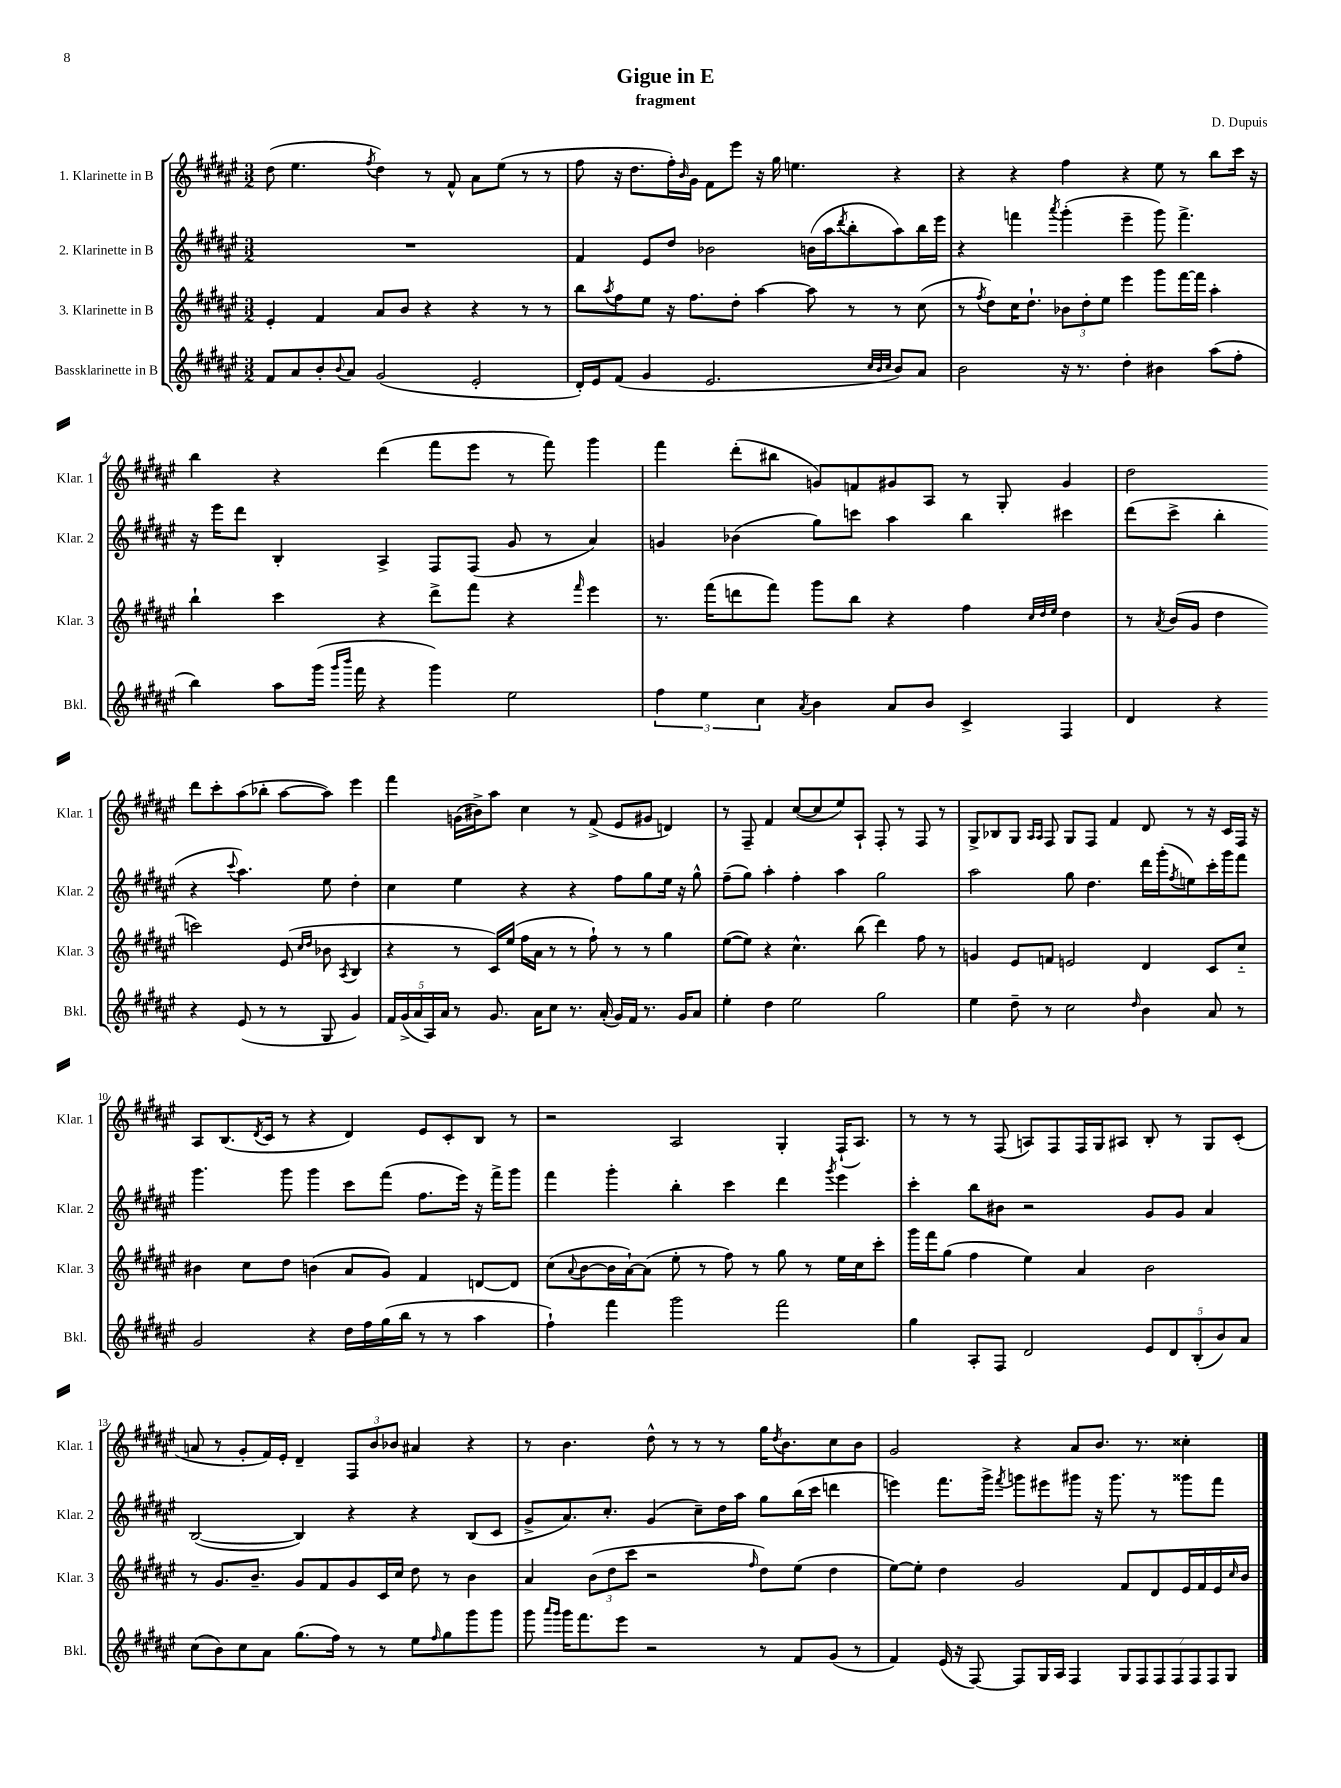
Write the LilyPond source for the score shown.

\header { title = "Gigue in E" composer = "D. Dupuis" subtitle = "fragment" }
<<
\new StaffGroup <<
\new Staff = "s0" \with { instrumentName = "1. Klarinette in B" shortInstrumentName = "Klar. 1" } {
    \clef treble \key fis \major \numericTimeSignature \time 3/2
    dis''8( eis''4. \acciaccatura { fis''8 } dis''4) r8 fis'8-^ ais'8 eis''8( r8 r8 |
    fis''8 r16 dis''8. fis''16-.) \grace { b'16 } gis'16 fis'8 eis'''8 r16 gis''16 e''4. r4 |
    r4 r4 fis''4 r4 eis''8 r8 b''8 cis'''16 r16 |
    b''4 r4 dis'''4( fis'''8 eis'''8 r8 fis'''8) gis'''4 |
    fis'''4 dis'''8-.( bis''8 g'8) f'8 gis'8 ais8 r8 gis8-. gis'4 |
    dis''2 dis'''8 cis'''8-. ais''8( bes''8-. ais''8~ ais''8) eis'''4 |
    fis'''4 g'16( bis'16->) ais''8 cis''4 r8 fis'8->( eis'8 gis'8 d'4) |
    r8 fis8-- fis'4 cis''8~( cis''8 eis''8) ais8-! fis8-. r8 fis8 r8 |
    gis8-> bes8 gis8 \grace { ais16 ais16 } fis8 gis8 fis8 fis'4 dis'8 r8 r16 cis'16 fis16 r16 |
    ais8 b8.( \acciaccatura { dis'8 } cis'16 r8 r4 dis'4) eis'8 cis'8-. b8 r8 |
    r2 ais2 gis4-. fis16-!( ais8.) |
    r8 r8 r8 fis8( a8) fis8 fis16 gis16 ais8 b8-. r8 gis8 cis'8-.( |
    a'8 r8 gis'8-. fis'16) eis'16-. dis'4-- \tuplet 3/2 { fis8 b'8 bes'8 } ais'4 r4 |
    r8 b'4. dis''8-^ r8 r8 r8 gis''16 \acciaccatura { dis''8 } b'8. cis''8 b'8 |
    gis'2 r4 ais'8 b'8. r8. cisis''4-. \bar "|." |
}
\new Staff = "s1" \with { instrumentName = "2. Klarinette in B" shortInstrumentName = "Klar. 2" } {
    \clef treble \key fis \major \numericTimeSignature \time 3/2
    R1. |
    fis'4 eis'8 dis''8 bes'2 b'16( ais''16 \acciaccatura { dis'''8 } b''8-. ais''8) b''16 eis'''16 |
    r4 f'''4 \acciaccatura { ais'''8 } gis'''4-.( eis'''4-- gis'''8) f'''4.-> |
    r16 eis'''16 dis'''8 b4-. ais4-> fis8 fis8( gis'8 r8 ais'4) |
    g'4 bes'4( gis''8) c'''8 ais''4 b''4 cis'''4 |
    dis'''8( cis'''8-> b''4-. r4 \appoggiatura { cis'''8 } ais''4.) eis''8 dis''4-. |
    cis''4 eis''4 r4 r4 fis''8 gis''8 eis''16 r16 gis''8-^ |
    fis''8--( gis''8) ais''4-. fis''4-. ais''4 gis''2 |
    ais''2 gis''8 dis''4. dis'''16 gis'''16-.( \acciaccatura { fis''8 } e''8) cis'''16-. gis'''16 fis'''8 |
    gis'''4. gis'''8 gis'''4 cis'''8 fis'''8( fis''8. eis'''16) r16 fis'''16-> gis'''8 |
    fis'''4 gis'''4-. b''4-. cis'''4 dis'''4 \acciaccatura { gis'''8 } eis'''4 |
    cis'''4-. b''8 bis'8 r2 gis'8 gis'8 ais'4 |
    b2~( b4) r4 r4 b8( cis'8 |
    gis'8-> ais'8.) cis''8.-. gis'4( cis''8--) dis''16 ais''16 gis''8 b''16( cis'''16 d'''4 |
    e'''4) fis'''8. gis'''16-> \acciaccatura { fis'''8 } g'''8 eis'''8 gis'''8 r16 gis'''8. r8 gisis'''8 fis'''8 \bar "|." |
}
\new Staff = "s2" \with { instrumentName = "3. Klarinette in B" shortInstrumentName = "Klar. 3" } {
    \clef treble \key fis \major \numericTimeSignature \time 3/2
    eis'4-. fis'4 ais'8 b'8 r4 r4 r8 r8 |
    b''8 \acciaccatura { ais''8 } fis''8 eis''8 r16 fis''8. dis''8-. ais''4~ ais''8 r8 r8 cis''8( |
    r8 \acciaccatura { fis''8 } dis''8) cis''16 dis''8.-! \tuplet 3/2 { bes'8 dis''8-. eis''8 } eis'''4 gis'''8 fis'''16~ fis'''16 ais''4-. |
    b''4-! cis'''4 r4 dis'''8-> fis'''8 r4 \grace { fis'''16 } eis'''4 |
    r8. fis'''16( d'''8 fis'''8) gis'''8 b''8 r4 fis''4 \grace { cis''32 dis''32 eis''32 } dis''4 |
    r8 \acciaccatura { ais'8 } b'16( gis'16 dis''4 c'''2) eis'8( \grace { cis''16 dis''16 } bes'8 \acciaccatura { ais8 } b4 |
    r4 r8 cis'16) eis''16( fis''16 ais'16 r8 r8 fis''8-!) r8 r8 gis''4 |
    eis''8~( eis''8) r4 cis''4.-^ b''8( dis'''4) fis''8 r8 |
    g'4 eis'8 f'8 e'2 dis'4 cis'8 cis''8-_ |
    bis'4 cis''8 dis''8 b'4( ais'8 gis'8) fis'4 d'8~ d'8 |
    cis''8( \appoggiatura { ais'8 } b'8~ b'16 ais'16~-!) ais'8( eis''8-. r8 fis''8) r8 gis''8 r8 eis''16 cis''16 cis'''8-. |
    gis'''16 fis'''16 gis''8( fis''4 eis''4) ais'4 b'2 |
    r8 gis'8. b'8.-- gis'8 fis'8 gis'8 cis'16 cis''16 dis''8 r8 b'4 |
    ais'4 \tuplet 3/2 { b'8( dis''8 cis'''8 } r2 \grace { fis''16 } dis''8) eis''8( dis''4 |
    eis''8~) eis''8-. dis''4 gis'2 fis'8 dis'8 eis'16 fis'16 eis'16 \grace { cis''16 } b'16 \bar "|." |
}
\new Staff = "s3" \with { instrumentName = "Bassklarinette in B" shortInstrumentName = "Bkl." } {
    \clef treble \key fis \major \numericTimeSignature \time 3/2
    fis'8 ais'8 b'8-. \appoggiatura { b'8 } ais'8 gis'2( eis'2-. |
    dis'16-.) eis'16 fis'8( gis'4 eis'2. \grace { cis''32 b'32 cis''32 } b'8) ais'8 |
    b'2 r16 r8. dis''4-. bis'4 ais''8( fis''8-. |
    b''4) ais''8 gis'''16( \grace { gis'''16 b'''16 } fis'''16 r4 gis'''4) eis''2 |
    \tuplet 3/2 { fis''4 eis''4 cis''4 } \acciaccatura { ais'8 } b'4 ais'8 b'8 cis'4-> fis4 |
    dis'4 r4 r4 eis'8( r8 r8 gis8 gis'4) |
    \tuplet 5/4 { fis'16 gis'16->( ais'16 ais16) ais'16 } r8 gis'8. ais'16 cis''8 r8. ais'16-.( gis'16) fis'16 r8. gis'16 ais'8 |
    eis''4-. dis''4 eis''2 gis''2 |
    eis''4 dis''8-- r8 cis''2 \grace { dis''16 } b'4 ais'8 r8 |
    gis'2 r4 dis''16 fis''16 gis''16( b''16 r8 r8 ais''4 |
    fis''4-!) fis'''4 gis'''2 fis'''2 |
    gis''4 ais8-. fis8 dis'2 \tuplet 5/4 { eis'8 dis'8 b8-.( b'8) ais'8 } |
    cis''8( b'8) cis''8 ais'8 gis''8.( fis''16) r8 r8 eis''8 \grace { fis''16 } gis''8 gis'''8 gis'''8 |
    gis'''8 \grace { ais'''16 gis'''16 } gis'''16 fis'''8. eis'''8 r2 r8 fis'8 gis'8( r8 |
    fis'4) eis'16( r16 fis8~) fis8 gis16 ais16 fis4 \tuplet 7/4 { gis8 fis8 fis8 fis8 fis8 fis8 gis8 } \bar "|." |
}
>>
>>
